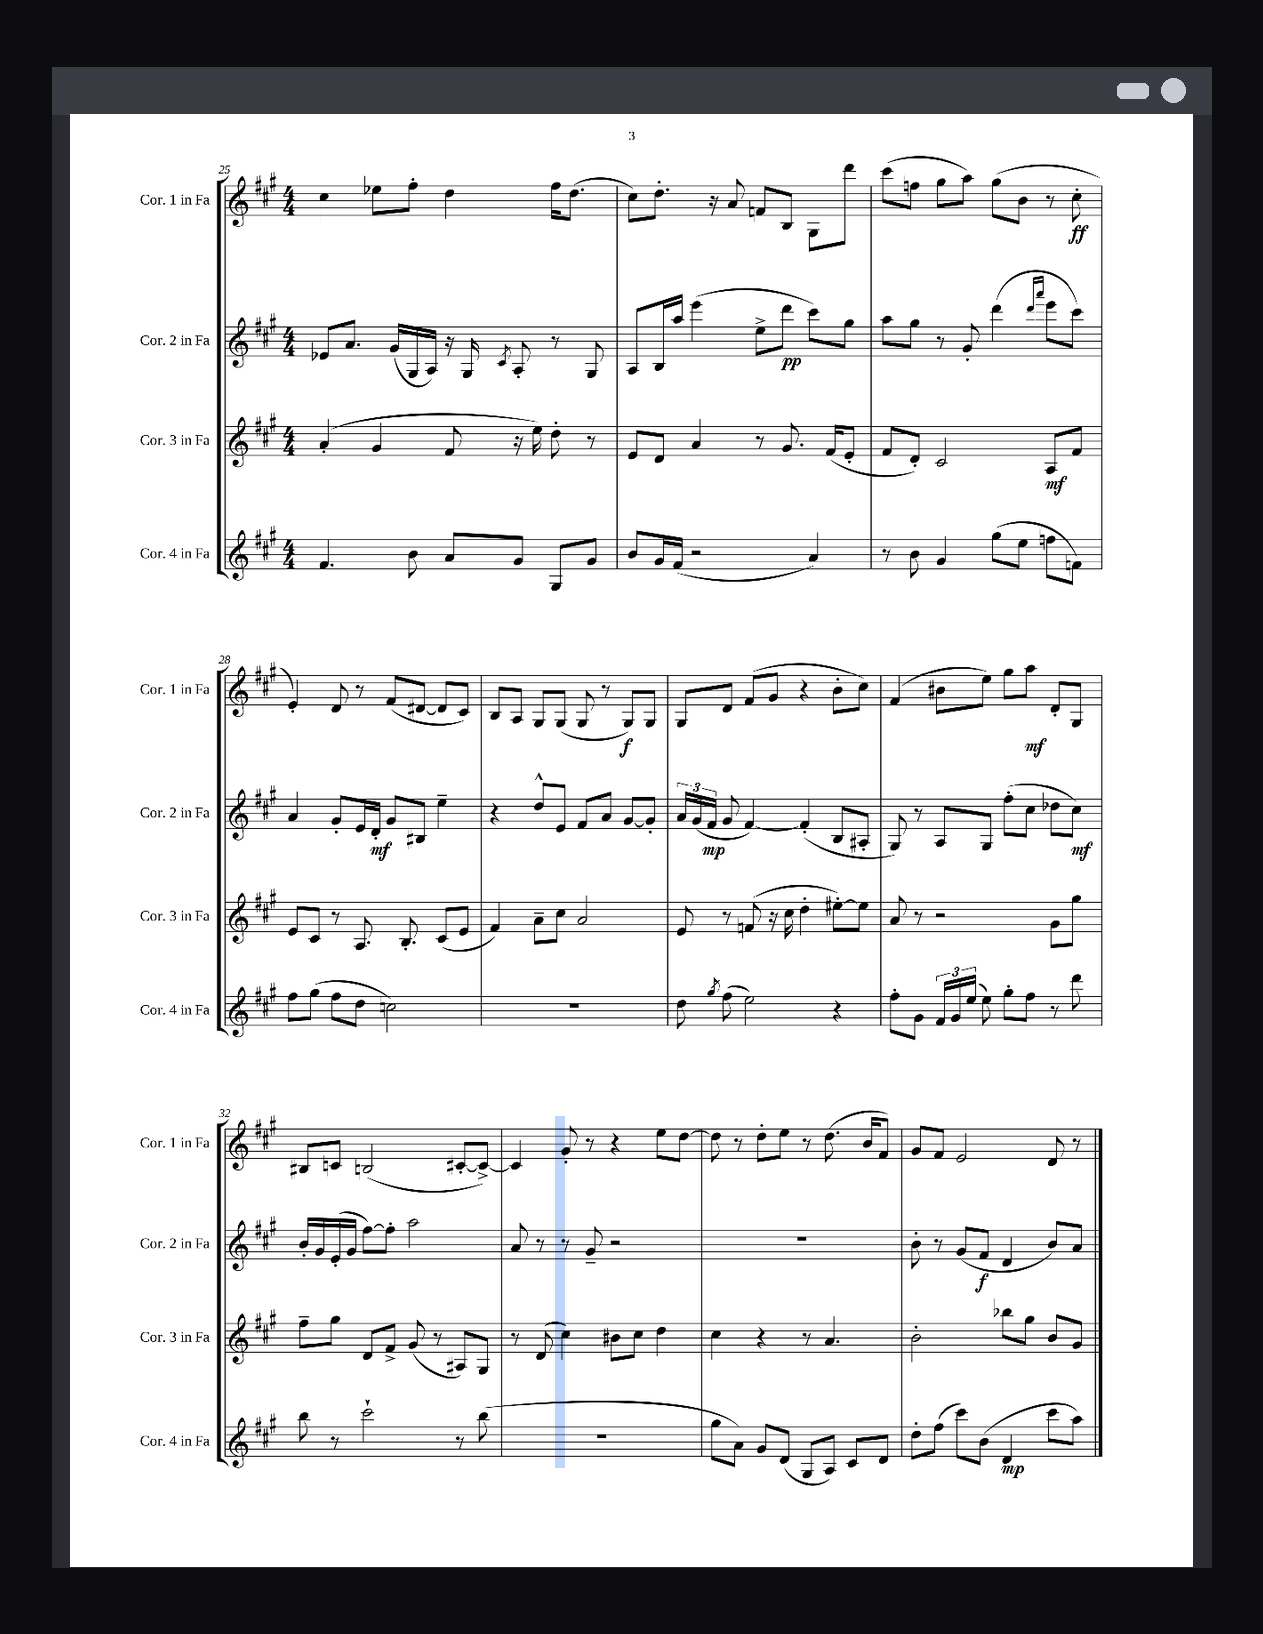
<<
\new StaffGroup <<
\new Staff = "s0" \with { instrumentName = "Cor. 1 in Fa" shortInstrumentName = "Cor. 1 in Fa" } {
    \clef treble \key a \major \numericTimeSignature \time 4/4
    \autoBeamOff cis''4 ees''8[ fis''8]-. d''4 fis''16[ d''8.]( |
    cis''8[) d''8.]-. r16 a'8 f'8[ b8] gis8[ d'''8] |
    cis'''8[( f''8] gis''8[ a''8]) gis''8[( b'8] r8 cis''8-.\ff |
    e'4-.) d'8 r8 fis'8[( dis'8]~ dis'8[ cis'8]) |
    b8[ a8] gis8[ gis8]( gis8 r8 gis8[\f) gis8] |
    gis8[ d'8] fis'8[( gis'8] r4 b'8[-. cis''8]) |
    fis'4( bis'8[ e''8]) gis''8[ a''8]\mf d'8[-. gis8] |
    bis8[ c'8] b2( cis'8[~-. cis'8]~->) |
    cis'4 gis'8-. r8 r4 e''8[ d''8]~ |
    d''8 r8 d''8[-. e''8] r8 d''8.( b'16[ fis'8]) |
    gis'8[ fis'8] e'2 d'8 r8 \bar "|." |
}
\new Staff = "s1" \with { instrumentName = "Cor. 2 in Fa" shortInstrumentName = "Cor. 2 in Fa" } {
    \clef treble \key a \major \numericTimeSignature \time 4/4
    \autoBeamOff ees'8[ a'8.] gis'16[( gis16 a16]) r16 gis16 \acciaccatura { cis'8 } a8-. r8 gis8 |
    a8[ b16 a''16] e'''4( e''8[-> d'''8]\pp cis'''8[) gis''8] |
    a''8[ gis''8] r8 gis'8-. d'''4( \grace { d'''16[ a'''16] } e'''8[ cis'''8]) |
    a'4 gis'8[-. e'16 d'16]-.\mf gis'8[ bis8] e''4-- |
    r4 d''8[-^ e'8] fis'8[ a'8] gis'8[~ gis'8]-. |
    \tuplet 3/2 { a'16[ gis'16( fis'16]\mp } gis'8 fis'4~) fis'4-.( b8[ ais8]-. |
    gis8) r8 a8[ gis8] fis''8[-.( cis''8] des''8[ cis''8]\mf) |
    b'16[-. gis'16 e'16-.( gis'16] fis''8[~) fis''8]-. a''2 |
    a'8 r8 r8 gis'8-- r2 |
    R1 |
    b'8-. r8 gis'8[( fis'8]\f d'4 b'8[) a'8] \bar "|." |
}
\new Staff = "s2" \with { instrumentName = "Cor. 3 in Fa" shortInstrumentName = "Cor. 3 in Fa" } {
    \clef treble \key a \major \numericTimeSignature \time 4/4
    \autoBeamOff a'4-.( gis'4 fis'8 r16 e''16) d''8-. r8 |
    e'8[ d'8] a'4 r8 gis'8. fis'16[( e'8]-. |
    fis'8[ d'8]-.) cis'2 a8[\mf fis'8] |
    e'8[ cis'8] r8 a8. b8.-. cis'8[( e'8] |
    fis'4) a'8[-- cis''8] a'2 |
    e'8 r8 f'8( r16 cis''16 d''4-. eis''8[~-.) eis''8] |
    a'8 r8 r2 gis'8[ gis''8] |
    fis''8[-- gis''8] d'8[ fis'8]-> gis'8( r8 ais8[) gis8] |
    r8 d'8( cis''4) bis'8[ cis''8] d''4 |
    cis''4 r4 r8 a'4. |
    b'2-. bes''8[ gis''8] b'8[ gis'8] \bar "|." |
}
\new Staff = "s3" \with { instrumentName = "Cor. 4 in Fa" shortInstrumentName = "Cor. 4 in Fa" } {
    \clef treble \key a \major \numericTimeSignature \time 4/4
    \autoBeamOff fis'4. b'8 a'8[ gis'8] gis8[ gis'8] |
    b'8[ gis'16 fis'16]( r2 a'4) |
    r8 b'8 gis'4 gis''8[( e''8] f''8[ f'8]) |
    fis''8[ gis''8]( fis''8[ d''8] c''2) |
    R1 |
    d''8 \acciaccatura { gis''8 } fis''8( e''2) r4 |
    fis''8[-. gis'8] \tuplet 3/2 { fis'16[ gis'16 e''16]( } e''8) gis''8[-. fis''8] r8 d'''8 |
    b''8 r8 cis'''2-! r8 b''8( |
    R1 |
    gis''8[ a'8]) gis'8[ d'8]( gis8[ a8]) cis'8[ d'8] |
    d''8[-. fis''8]( cis'''8[) b'8]( d'4\mp cis'''8[ a''8]) \bar "|." |
}
>>
>>
\layout { \context { \Score currentBarNumber = #25 } }
